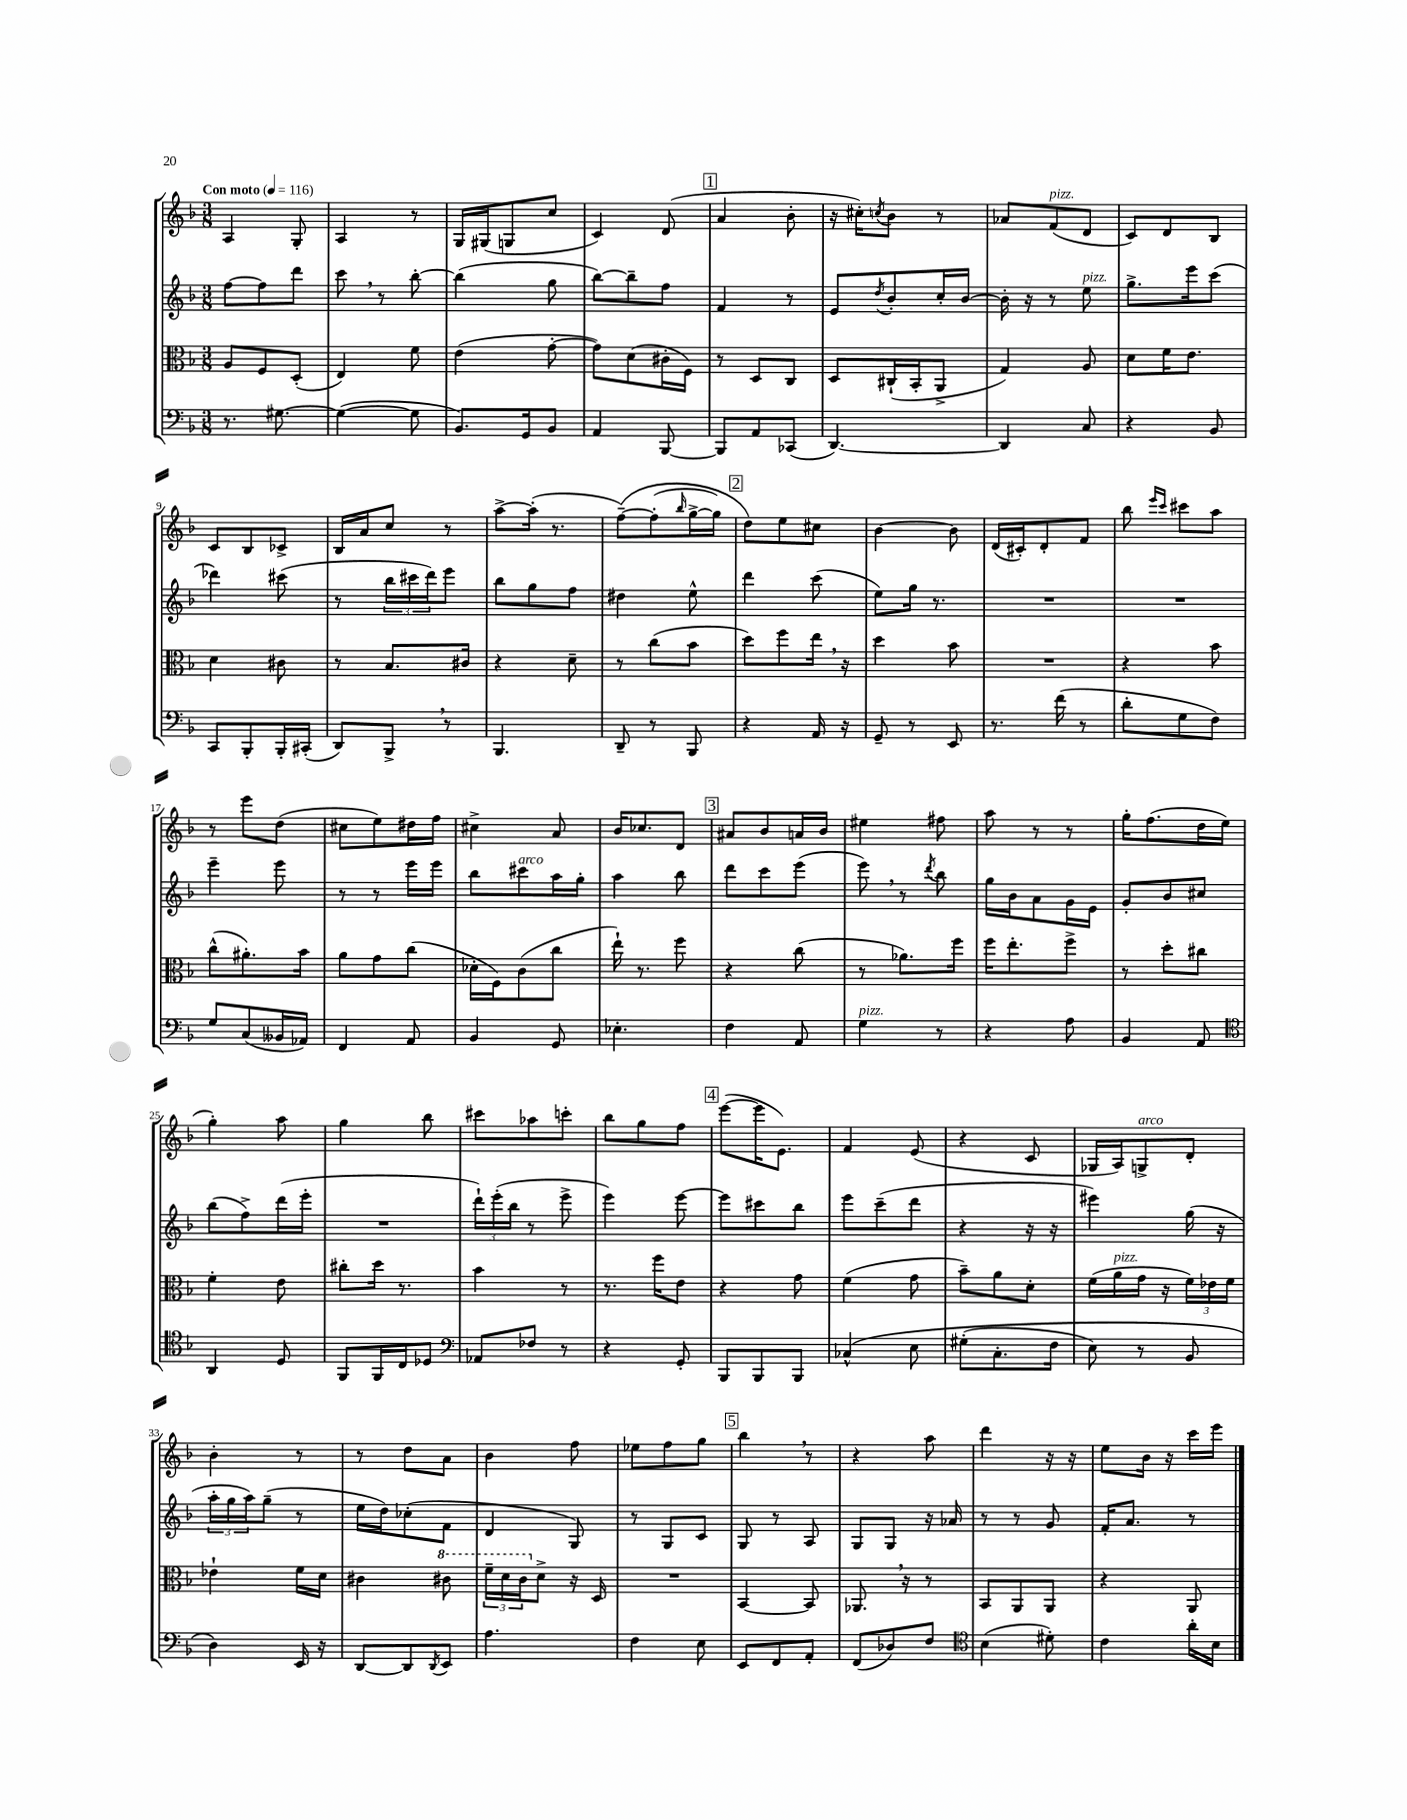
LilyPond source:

<<
\new StaffGroup <<
\new Staff = "s0" {
    \clef treble \key f \major \numericTimeSignature \time 3/8 \tempo "Con moto" 4 = 116
    a4 g8-. |
    a4 r8 |
    g16 gis16( g8 c''8 |
    c'4) d'8( |
    \mark \markup { \box "1" } a'4 bes'8-. |
    r16 cis''16-.) \acciaccatura { c''8 } bes'8 r8 |
    aes'8 f'8^\markup { \italic "pizz." }( d'8 |
    c'8) d'8 bes8 |
    c'8 bes8 ces'8-> |
    bes16 a'16 c''8 r8 |
    a''8~-> a''16-.( r8. |
    f''8~--)\( f''8-.( \grace { bes''16 } g''16~-> g''16) |
    \mark \markup { \box "2" } d''8\) e''8 cis''8 |
    bes'4~ bes'8 |
    d'16( cis'16-.) d'8-. f'8 |
    bes''8 \grace { e'''16 c'''16 } cis'''8 a''8 |
    r8 e'''8 d''8( |
    cis''8 e''8) dis''16 f''16 |
    cis''4-> a'8 |
    bes'16 ces''8. d'8 |
    \mark \markup { \box "3" } ais'8 bes'8 a'16 bes'16 |
    eis''4 fis''8 |
    a''8 r8 r8 |
    g''16-. f''8.( d''16 e''16 |
    g''4-.) a''8 |
    g''4 bes''8 |
    cis'''8 aes''8 c'''8-. |
    bes''8 g''8 f''8 |
    \mark \markup { \box "4" } e'''8~( e'''16 e'8.) |
    f'4 e'8( |
    r4 c'8 |
    ges16 a16) g8->^\markup { \italic "arco" } d'8-. |
    bes'4-. r8 |
    r8 d''8 a'8 |
    bes'4 f''8 |
    ees''8 f''8 g''8 |
    \mark \markup { \box "5" } bes''4 \breathe r8 |
    r4 a''8 |
    d'''4 r16 r16 |
    e''8 bes'16 r16 c'''16 e'''16 \bar "|." |
}
\new Staff = "s1" {
    \clef treble \key f \major \numericTimeSignature \time 3/8
    f''8~ f''8 d'''8 |
    c'''8 \breathe r8 bes''8~-. |
    bes''4( g''8 |
    bes''8~) bes''8-- f''8 |
    \mark \markup { \box "1" } f'4 r8 |
    e'8 \acciaccatura { d''8 } bes'8-. c''16-. bes'16~ |
    bes'16-. r16 r8 e''8^\markup { \italic "pizz." } |
    g''8.-> e'''16 c'''8( |
    des'''4) cis'''8( |
    r8 \tuplet 3/2 { bes''16 cis'''16 d'''16) } e'''8 |
    bes''8 g''8 f''8 |
    dis''4 e''8-^ |
    \mark \markup { \box "2" } d'''4 c'''8( |
    e''8) g''16 r8. |
    R4. |
    R4. |
    e'''4-- e'''8 |
    r8 r8 e'''16 e'''16 |
    bes''8 cis'''8^\markup { \italic "arco" } a''16 g''16-. |
    a''4 bes''8 |
    \mark \markup { \box "3" } d'''8 c'''8 e'''8( |
    e'''8) \breathe r8 \acciaccatura { d'''8 } bes''8 |
    g''16 bes'16 a'8 g'16 e'16 |
    g'8-. bes'8 cis''8 |
    bes''8( f''8->) d'''16( e'''16-. |
    R4. |
    \tuplet 3/2 { d'''16-!) e'''16-.( bes''16 } r8 e'''8-> |
    e'''4) e'''8~ |
    \mark \markup { \box "4" } e'''8 cis'''8 bes''8 |
    e'''8 c'''8--( d'''8 |
    r4 r16 r16 |
    eis'''4) g''16( r16 |
    \tuplet 3/2 { a''16-. g''16 a''16) } g''8--( r8 |
    e''16 d''16) ces''8-.( f'8 |
    d'4 g8) |
    r8 g8 c'8 |
    \mark \markup { \box "5" } g8 r8 a8 |
    g8 g8 r16 aes'16 |
    r8 r8 g'8 |
    f'16-. a'8. r8 \bar "|." |
}
\new Staff = "s2" {
    \clef alto \key f \major \numericTimeSignature \time 3/8
    a8 f8 d8-.( |
    e4) f'8 |
    e'4( g'8~-. |
    g'8) d'8( cis'16-. f16) |
    \mark \markup { \box "1" } r8 d8 c8 |
    d8 cis16-!( bes,16-. a,8-> |
    g4) a8 |
    d'8 f'16 e'8. |
    d'4 cis'8 |
    r8 bes8. cis'16 |
    r4 d'8-- |
    r8 c''8( bes'8 |
    \mark \markup { \box "2" } d''8) f''8 e''16 \breathe r16 |
    d''4 bes'8 |
    R4. |
    r4 bes'8 |
    c''8-^( ais'8.-.) bes'16 |
    a'8 g'8 c''8( |
    des'16-. f16) c'8( c''8 |
    e''16-!) r8. f''8 |
    \mark \markup { \box "3" } r4 c''8( |
    r8 aes'8.) f''16 |
    f''16 e''8.-. f''8-> |
    r8 d''8-. cis''8 |
    f'4-. e'8 |
    cis''8-. d''16 r8. |
    bes'4 r8 |
    r8. f''16 e'8 |
    \mark \markup { \box "4" } r4 g'8 |
    f'4( g'8 |
    bes'8--) a'8 d'8-. |
    f'16( a'16^\markup { \italic "pizz." } g'16 r16 \tuplet 3/2 { f'16) ees'16 f'16 } |
    ees'4-! f'16 d'16 |
    cis'4 \ottava #1 cis''8 |
    \tuplet 3/2 { f''16-- d''16 c''16 \ottava #0 } d'8-> r16 d16 |
    R4. |
    \mark \markup { \box "5" } bes,4~ bes,8 |
    aes,8. \breathe r16 r8 |
    bes,8 a,8 a,8 |
    r4 a,8 \bar "|." |
}
\new Staff = "s3" {
    \clef bass \key f \major \numericTimeSignature \time 3/8
    r8. gis8.~ |
    gis4~( gis8 |
    bes,8.) g,16 bes,8 |
    a,4 bes,,8~ |
    \mark \markup { \box "1" } bes,,8 a,8 ces,8( |
    d,4.~) |
    d,4 c8 |
    r4 bes,8 |
    c,8 bes,,8-. bes,,16-. cis,16-.( |
    d,8) bes,,8-> \breathe r8 |
    bes,,4. |
    d,8-- r8 bes,,8 |
    \mark \markup { \box "2" } r4 a,16 r16 |
    g,8-- r8 e,8 |
    r8. f'16( r8 |
    d'8-. g8 f8) |
    g8 c8( beses,16 aes,16) |
    f,4 a,8 |
    bes,4 g,8 |
    ees4.-. |
    \mark \markup { \box "3" } f4 a,8 |
    g4^\markup { \italic "pizz." } r8 |
    r4 a8 |
    bes,4 a,8 |
    \clef tenor a,4 d8 |
    f,8 f,16 c16 des8 |
    \clef bass aes,8 fes8 r8 |
    r4 g,8-. |
    \mark \markup { \box "4" } bes,,8 bes,,8 bes,,8 |
    ces4-^\( e8 |
    gis8-.( c8.-. f16 |
    e8) r8 bes,8 |
    d4\) e,16 r16 |
    d,8~ d,8 \acciaccatura { d,8 } e,8 |
    a4. |
    f4 e8 |
    \mark \markup { \box "5" } e,8 f,8 a,8-. |
    f,8( des8) f8 |
    \clef tenor bes4( dis'8-.) |
    c'4 a'16-. bes16 \bar "|." |
}
>>
>>
